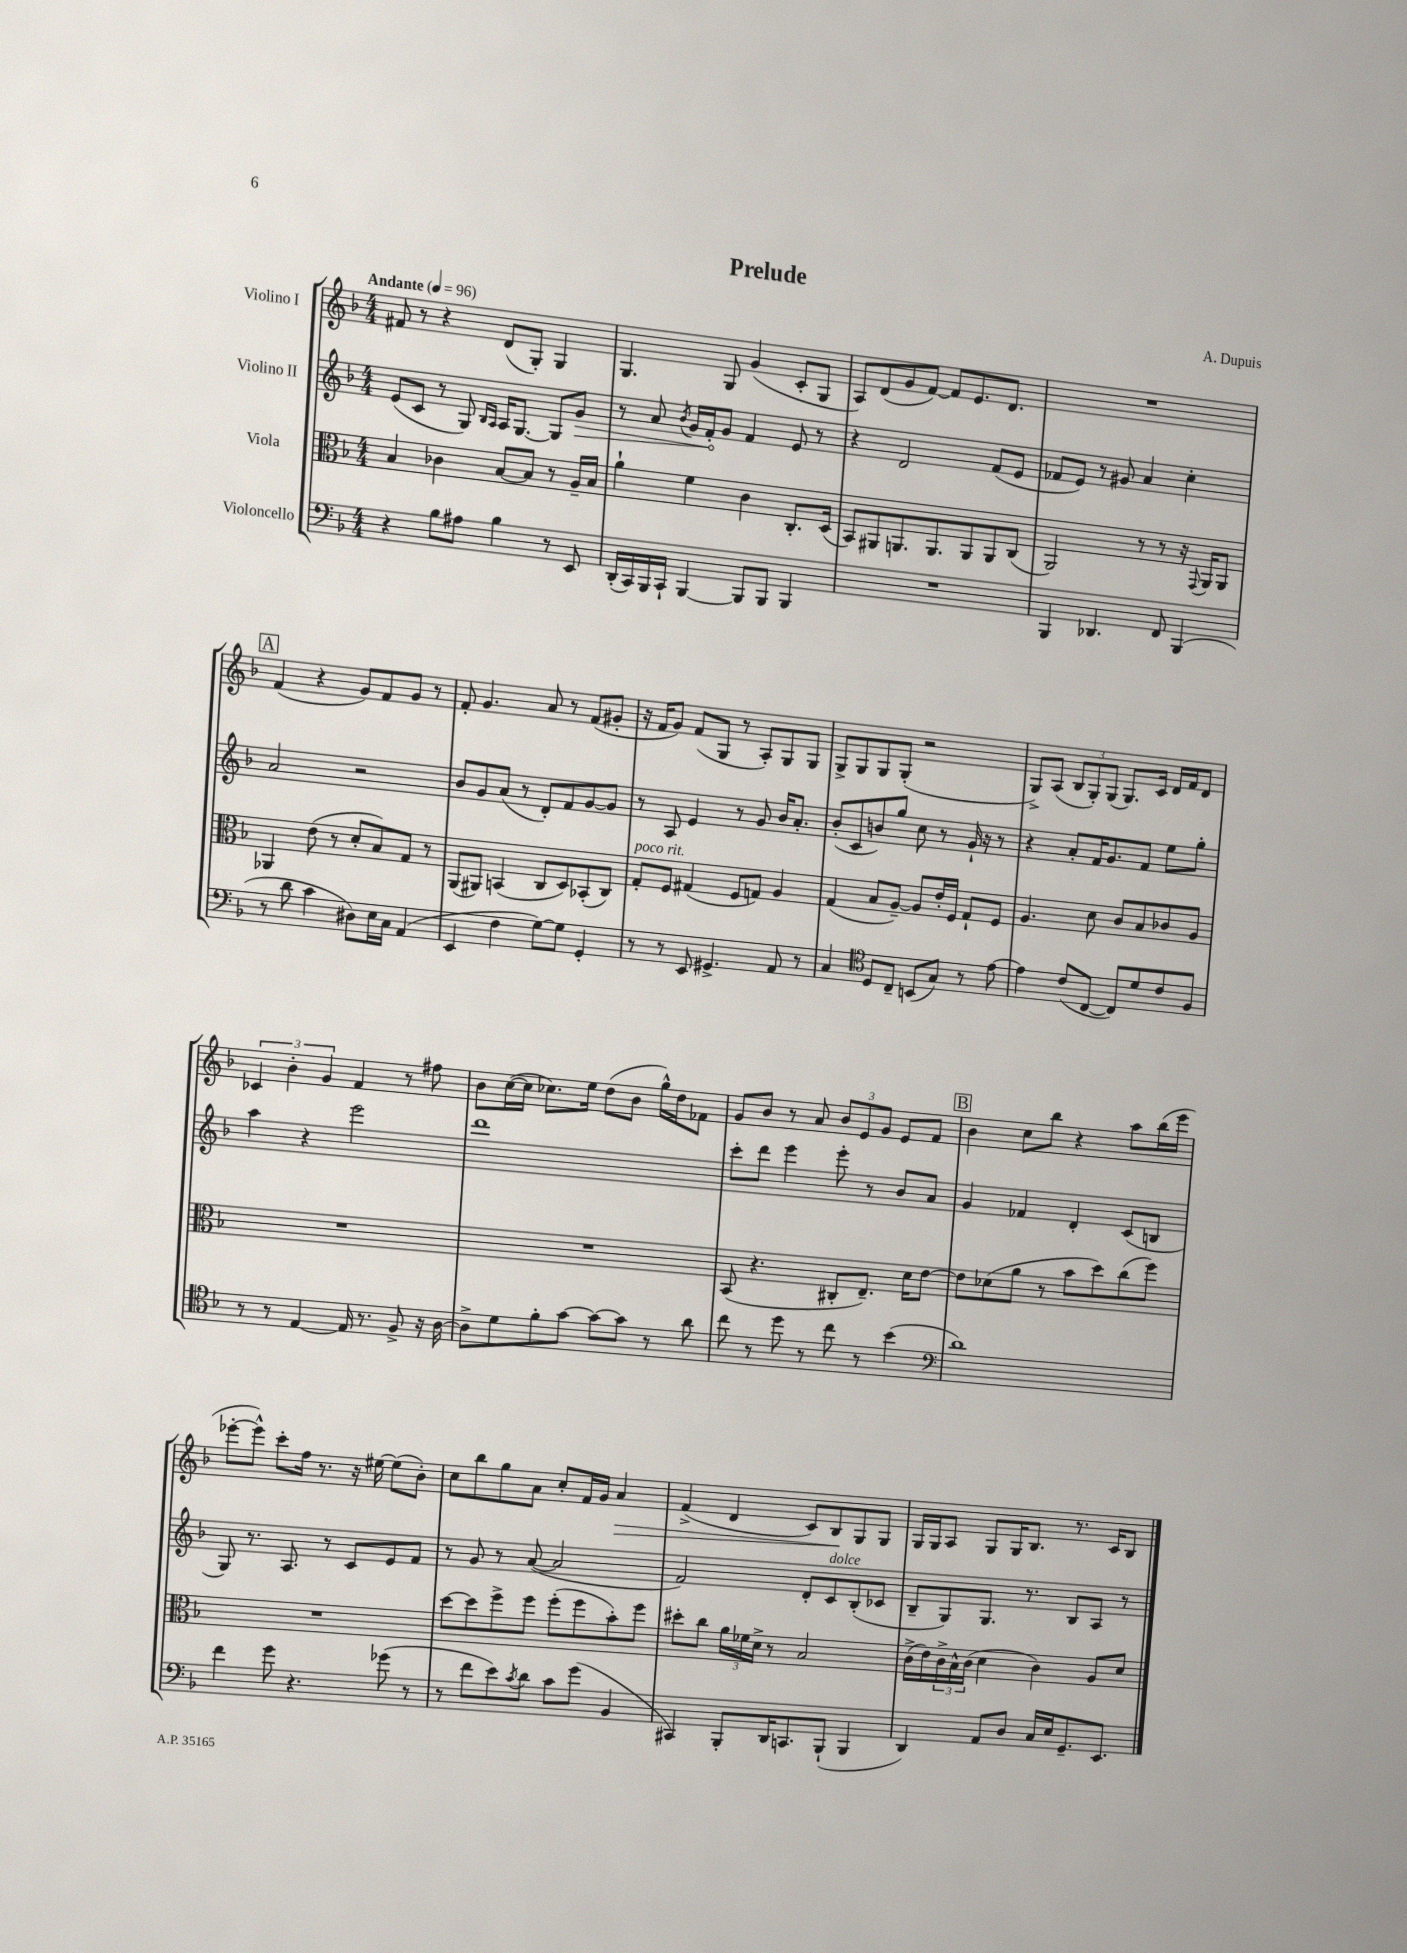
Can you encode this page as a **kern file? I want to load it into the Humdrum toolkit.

**kern	**kern	**kern	**dynam	**kern	**dynam
*part4	*part3	*part2	*part2	*part1	*part1
*staff4	*staff3	*staff2	*staff2	*staff1	*staff1
*I"Violoncello	*I"Viola	*I"Violino II	*	*I"Violino I	*
*clefF4	*clefC3	*clefG2	*	*clefG2	*
*k[b-]	*k[b-]	*k[b-]	*	*k[b-]	*
*M4/4	*M4/4	*M4/4	*	*M4/4	*
*MM96	*MM96	*MM96	*	*MM96	*
=1	=1	=1	=1	=1	=1
!	!	!	!	!LO:TX:a:B:t=Andante	!
4r	4B-/	(8e/L	.	8f#X/	.
.	.	8c/J	.	8r	.
8B-\L	4c-X\	8r	.	4r	.
8A#X\J	.	8G/)	.	.	.
.	.	16qqB-/LL	.	.	.
.	.	16qqA/JJ	.	.	.
4B-\	[8B-/L	16A/KL	.	(8d/L	.
.	.	[8.G/J	.	.	.
.	8B-/J]	.	.	8G'/J)	.
8r	8r	8G/L]	.	4G/	.
!	!	!	!LO:HP:b	!	!
8EE/	16A~/LL	8g/J	>	.	.
.	16B-/JJ	.	.	.	.
=2	=2	=2	=2	=2	=2
(16DD'/LL	4a`\	8r	.	4.G/	.
16CC/)	.	.	.	.	.
16BBB-/	.	8a/	.	.	.
16CC`/JJ	.	.	.	.	.
.	.	8qb-/	.	.	.
[4BBB-/	4f\	16g/LL	.	.	.
.	.	16f'/J	.	.	.
.	.	8g/J	]	8G/	.
8BBB-/L]	4c\	4f/	.	(4g/	.
8BBB-/J	.	.	.	.	.
4BBB-/	8.C'/L	8e/	.	8c'/L	.
.	.	8r	.	8G/J	.
.	(16D/Jk	.	.	.	.
=3	=3	=3	=3	=3	=3
1r	8BB-/L)	4r	.	8A/L)	.
.	8AA#X/	.	.	(8d/	.
.	8.AAn/	2d/	.	8g/	.
.	.	.	.	[8f/J)	.
.	8.AA/	.	.	.	.
.	.	.	.	8f/L]	.
.	8AA/	.	.	8.e/	.
.	8AA/	(8f/L	.	.	.
.	.	.	.	8.d/J	.
.	(8C/J	8e/J	.	.	.
=4	=4	=4	=4	=4	=4
4BBB-/	2AA/)	8f-X/L	.	1r	.
.	.	8e/J)	.	.	.
4.DD-X/	.	8r	.	.	.
.	.	8g#X/	.	.	.
.	8r	4a/	.	.	.
8FF/	8r	.	.	.	.
(4BBB-/	16r	4cc'\	.	.	.
.	8qqGG/	.	.	.	.
.	16AA/KL	.	.	.	.
.	8AA/J	.	.	.	.
!!LO:LB:g=z
!!LO:REH:place=s1:t=A
=5	=5	=5	=5	=5	=5
8r	4AA-X/	2a/	.	(4f/	.
8d\	.	.	.	.	.
4c\	(8e\	.	.	4r	.
.	8r	.	.	.	.
8D#X\L)	8d'/L	2r	.	8g/L)	.
16E\L	8B-/)	.	.	8f/	.
16C\JJ	.	.	.	.	.
(4AA/	8G/J	.	.	8g/J	.
.	8r	.	.	8r	.
=6	=6	=6	=6	=6	=6
4EE/	(8AA/L	8b-/L	.	8f'/	.
.	8AA#X/J)	8g/	.	4.g/	.
4F\	(4BBn/	(8a/J	.	.	.
.	.	8r	.	.	.
[8G\L)	8C/L	8d'/L)	.	8a/	.
8G\J]	8D/)	8f/	.	8r	.
4GG'/	(8BB-X'/	[8g/	.	(8f/L	.
.	8C/J)	8g/J]	.	8g#X'/J	.
=7	=7	=7	=7	=7	=7
!	!LO:TX:a:i:t=poco rit.	!	!	!	!
8r	8G'/L	8r	.	16r	.
.	.	.	.	16f/KL	.
8r	8F/J	8A/	.	8g/J)	.
8EE/	(4G#X/	4e/	.	(8f/L	.
4.GG#X^/	.	.	.	8G/J	.
.	8F/L	8r	.	8r	.
.	8Gn/J)	8g/	.	8A'/L)	.
8AA/	4A/	16b-/KL	.	8G/	.
.	.	8.a'/J	.	.	.
8r	.	.	.	8G/J	.
=8	=8	=8	=8	=8	=8
4C/	(4G/	(8b-'/L	.	8G^/L	.
.	.	8c/	.	8G/	.
*clefC4	*	*	*	*	*
8D/L	8B-/L	8bn/)	.	8G/	.
8C~/J	[8A~/J)	8gg/J	.	(8G'/J	.
(8BBn/L	8A/L]	8cc\	.	2r	.
8G/J)	16e'/L	8r	.	.	.
.	16F/JJ	.	.	.	.
8r	8G`/L	16g`/	.	.	.
.	.	16r	.	.	.
[8e\	8F/J	8r	.	.	.
=9	=9	=9	=9	=9	=9
4e\]	4.A/	4r	.	8G^/L)	.
.	.	.	.	(8A/J	.
(8c/L	.	8a'/L	.	12B-/L	.
.	.	.	.	12G'/)	.
[8C/J	8d\	16f/K	.	.	.
.	.	.	.	(12G/J	.
.	.	8.g/	.	.	.
8C/L])	8c/L	.	.	8.G/L)	.
8d/	8B-/	8f/J	.	.	.
.	.	.	.	16c/Jk	.
8c/	8c-X/	8ee\L	.	16d/LL	.
.	.	.	.	16f/J	.
8F/J	8A/J	8gg'\J	.	8d/J	.
!!LO:LB:g=z
=10	=10	=10	=10	=10	=10
8r	1r	4aa\	.	6c-X/	.
8r	.	.	.	.	.
.	.	.	.	6b-'\	.
[4E/	.	4r	.	.	.
.	.	.	.	6g/	.
16E/]	.	2eee\	.	4f/	.
8.r	.	.	.	.	.
8F^/	.	.	.	8r	.
16r	.	.	.	8ff#X\	.
[16A\	.	.	.	.	.
=11	=11	=11	=11	=11	=11
8A^\L]	1r	1ddd	.	8b-\L	.
8d\	.	.	.	([16cc\L	.
.	.	.	.	16cc\JJ]	.
8f'\	.	.	.	8.cc-X\L)	.
[8g\J	.	.	.	.	.
.	.	.	.	16ee\Jk	.
8g\L_	.	.	.	(8dd\L	.
8g\J]	.	.	.	8b-\J	.
8r	.	.	.	16gg^^\LL)	.
.	.	.	.	16dd\J	.
8a\	.	.	.	8f-X\J	.
=12	=12	=12	=12	=12	=12
8cc\	(8BB-/	8ccc'\L	.	8g/L	.
8r	4.r	8ddd\J	.	8b-/J	.
8dd\	.	4eee\	.	8r	.
8r	.	.	.	8a/	.
8cc\	8C#X'/L	8eee'\	.	12b-/L	.
.	.	.	.	12e/	.
8r	8.E~/J)	8r	.	.	.
.	.	.	.	12g/J	.
(4b-\	.	8b-/L	.	8e/L	.
.	16d\KL	.	.	.	.
.	[8e\J	8a/J	.	8f/J	.
!!LO:REH:place=s1:t=B
=13	=13	=13	=13	=13	=13
*clefF4	*	*	*	*	*
1d)	8e\L]	4g/	.	4b-\	.
.	(8d-X\	.	.	.	.
.	8a\J	4f-X/	.	8cc\L	.
.	8r	.	.	8bb-\J	.
.	8b-\L	4d'/	.	4r	.
.	8dd\)	.	.	.	.
.	(8cc\	(8c/L	.	8aa\L	.
.	8ff\J)	8Bn/J	.	(16bb-\L	.
.	.	.	.	16eee\JJ	.
!!LO:LB:g=z
=14	=14	=14	=14	=14	=14
4f\	1r	8G/)	.	[8eee-X'\L	.
.	.	8.r	.	8eee-^^\J])	.
8g\	.	.	.	8ccc'\L	.
.	.	8.A/	.	.	.
4.r	.	.	.	16ff\Jk	.
.	.	.	.	8.r	.
.	.	8r	.	.	.
.	.	8c/L	.	16r	.
.	.	.	.	[16ee#X\	.
(8g-X\	.	8e/	.	(8ee#\L]	.
8r	.	8f/J	.	8b-'\J)	.
=15	=15	=15	=15	=15	=15
8r	[8dd\L	8r	.	8cc\L	.
8f\L	8dd\]	8g/	.	8bb-\	.
8e\)	8ff^\	8r	.	8gg\	.
8qc/	.	.	.	.	.
8d\J	8ff\J	([8a/	.	8a\J	.
8c\L	(8ff'\L	2a/]	.	8cc'/L	.
(8g\J	8ff\	.	.	16f/L	.
.	.	.	.	16g/JJ	.
!	!	!	!	!	!LO:HP:b
4BB-/	8b-'\)	.	.	4a/	>
.	8ff\J	.	.	.	.
=16	=16	=16	=16	=16	=16
4CC#X/)	8dd#X'\L	2f/)	.	(4f^/	.
.	8cc\J	.	.	.	.
8BBB-'/L	24a\LL	.	.	4d/	.
.	24f-X\	.	.	.	.
.	24d^\JJ	.	.	.	.
16DD/K	8r	.	.	.	.
8.CCn/	.	.	.	.	.
.	2B-/	8d'/L	.	8c/L)	.
!	!	!LO:TX:a:i:t=dolce	!	!	!
(8BBB-`/J	.	8c/	.	8B-/	.
4BBB-/	.	(8B-'/	.	8G/	]
.	.	8c-X/J	.	8G/J	.
=17	=17	=17	=17	=17	=17
4DD/)	(16c^\LL	8B-~/L	.	16G/LL	.
.	16e\)	.	.	16G/J	.
.	24c^\	8G/)	.	8A/J	.
.	24B-^^\	.	.	.	.
.	(24c\JJ	.	.	.	.
8AA/L	4d\	8.G/J	.	8G/L	.
8D/J	.	.	.	16G/K	.
.	.	8.r	.	8.B-/J	.
16C/LL	4c\)	.	.	.	.
16E/J	.	.	.	.	.
8.GG~/	.	8B-/L	.	8.r	.
.	8A/L	8A/J	.	.	.
8.EE/J	.	.	.	16c/KL	.
.	8d/J	8r	.	8B-/J	.
==	==	==	==	==	==
*-	*-	*-	*-	*-	*-
